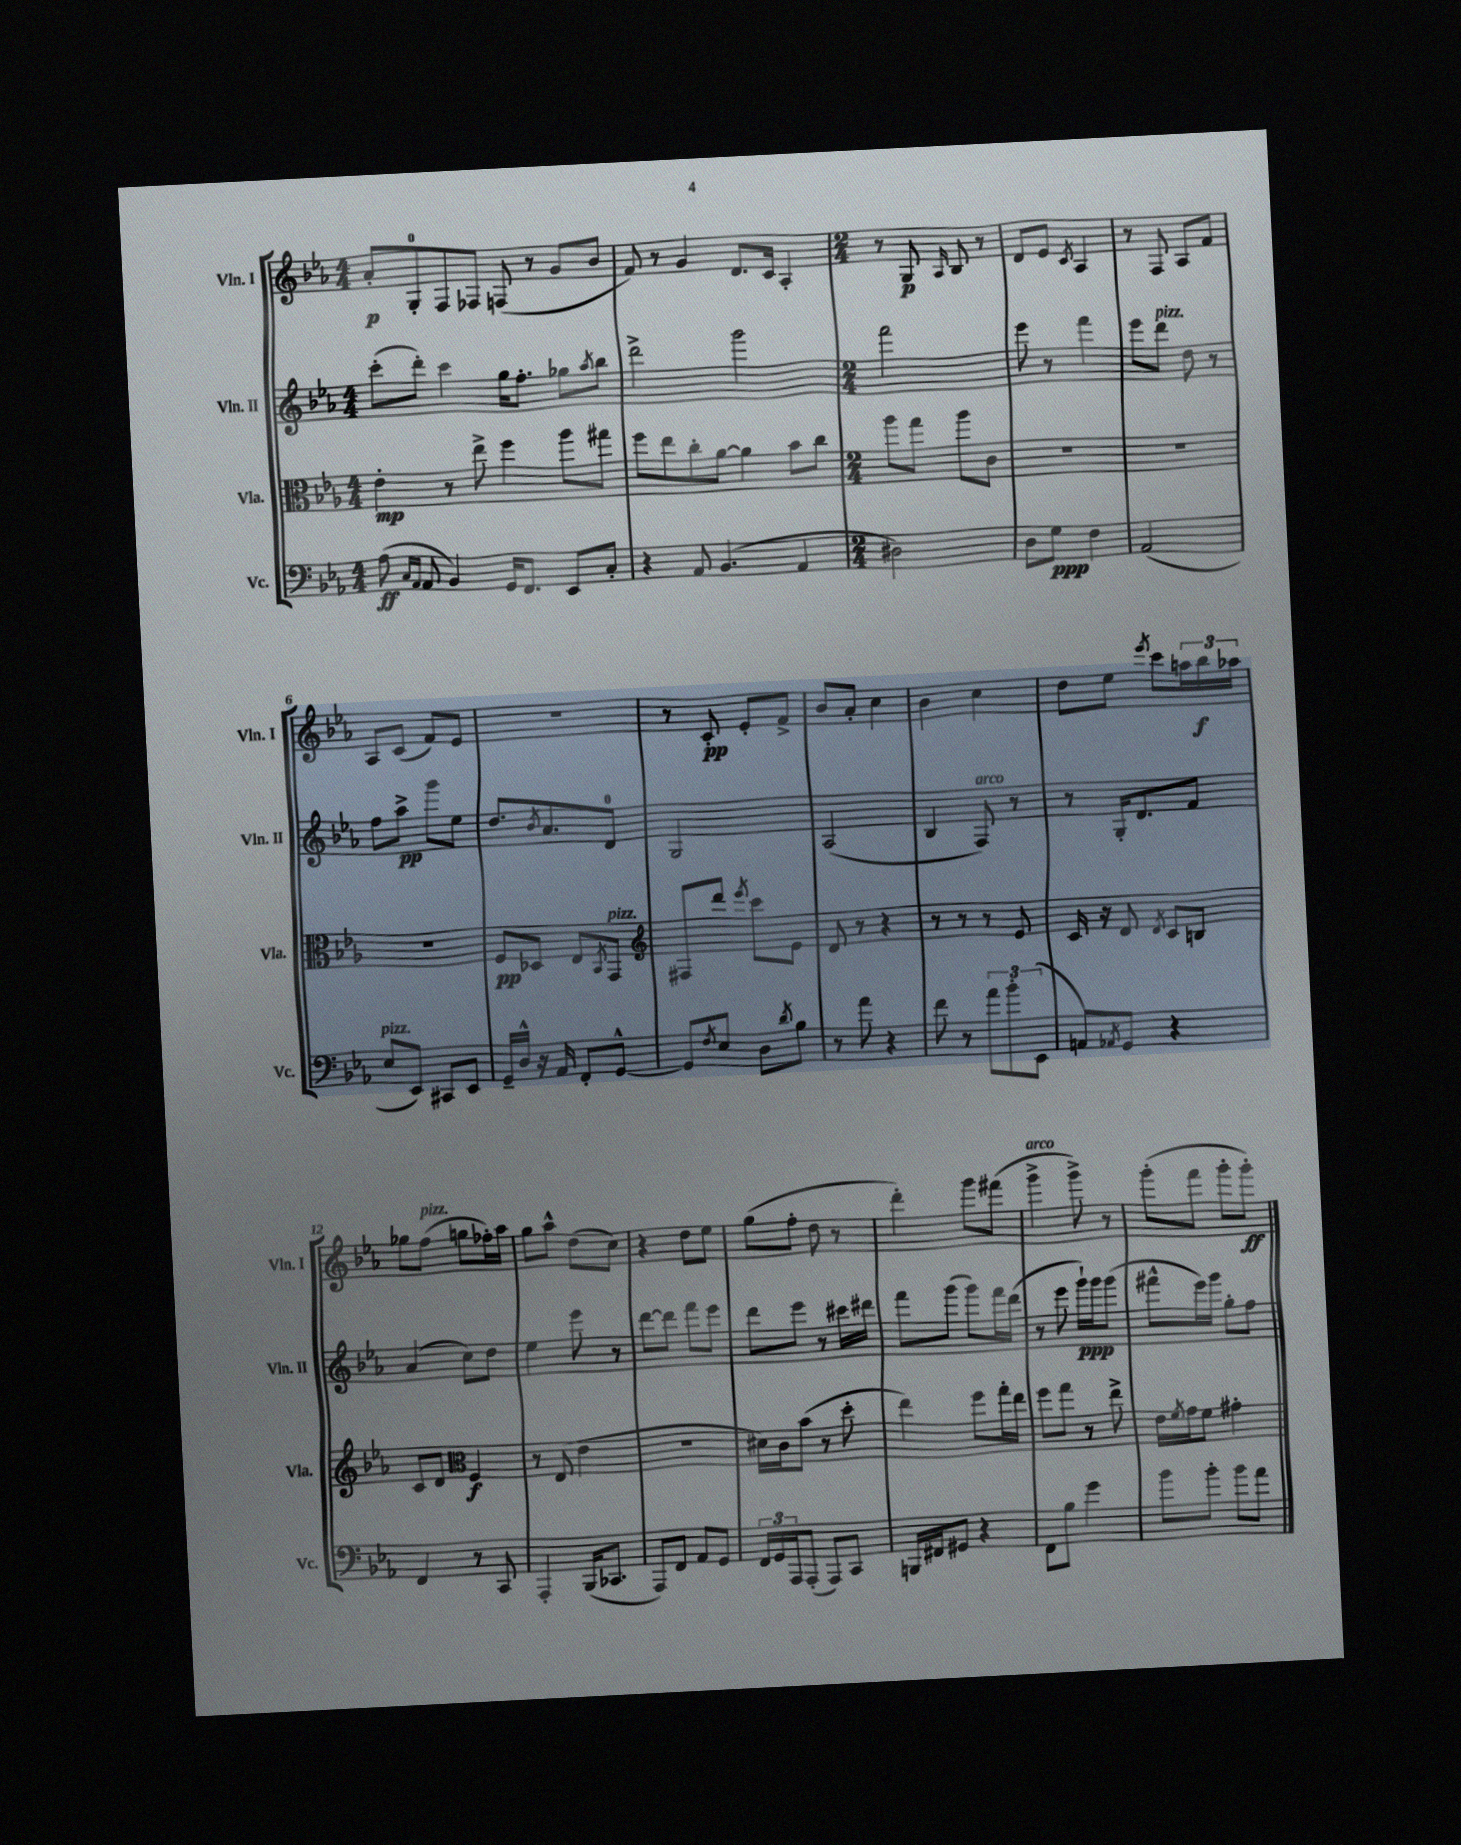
<<
\new StaffGroup <<
\new Staff = "s0" \with { instrumentName = "Vln. I" shortInstrumentName = "Vln. I" } {
    \clef treble \key ees \major \numericTimeSignature \time 4/4
    aes'8-.\p g8-0-. f8 fes8 f8( r8 g'8 bes'8 |
    f'8) r8 g'4 d'8. c'16 aes4-. |
    \numericTimeSignature \time 2/4 r8 g8\p \grace { aes16 } bes8 r8 |
    d'8 ees'8 \acciaccatura { c'8 } aes4 |
    r8 f8 aes8 f'8 |
    aes8 c'8( f'8) ees'8 |
    r2 |
    r8 c'8-.\pp ees'8-. f'8-> |
    bes'8 aes'8-. c''4 |
    bes'4 c''4 |
    d''8 ees''8 \acciaccatura { ees'''8 } c'''8 \tuplet 3/2 { a''16 bes''16\f aes''16 } |
    ges''8 f''8^\markup { \italic "pizz." }( g''8 fes''16-.) aes''16 |
    g''8 aes''8-^ d''8( c''8) |
    r4 d''8 ees''8 |
    g''8( f''8-. d''8 r8 |
    d'''4-.) g'''8 fis'''8( |
    g'''4->^\markup { \italic "arco" } g'''8->) r8 |
    g'''8-.( f'''8 g'''8-. g'''8-.\ff) \bar "|." |
}
\new Staff = "s1" \with { instrumentName = "Vln. II" shortInstrumentName = "Vln. II" } {
    \clef treble \key ees \major \numericTimeSignature \time 4/4
    c'''8-.( d'''8-.) c'''4 g''16 f''8.-. ges''8 \acciaccatura { aes''8 } bes''8 |
    d'''2-> g'''2 |
    \numericTimeSignature \time 2/4 f'''2 |
    ees'''8 r8 f'''4 |
    ees'''8 d'''8^\markup { \italic "pizz." } d''8 r8 |
    f''8 aes''8->\pp g'''8 ees''8 |
    d''8. \acciaccatura { bes'8 } aes'8. d'8-0 |
    g2 |
    aes2( |
    bes4 f8^\markup { \italic "arco" }) r8 |
    r8 g16-. d'8. f'8 |
    aes'4( c''8) d''8 |
    ees''4 ees'''8 r8 |
    d'''8~ d'''8 f'''8 ees'''8 |
    d'''8 ees'''8 r8 cis'''16 dis'''16 |
    f'''8 g'''8( g'''8) f'''16 d'''16( |
    r8 ees'''8 g'''16-!\ppp) g'''16 g'''8( |
    fis'''8-^ ees'''16) g'''16 g''8-. f''8 \bar "|." |
}
\new Staff = "s2" \with { instrumentName = "Vla." shortInstrumentName = "Vla." } {
    \clef alto \key ees \major \numericTimeSignature \time 4/4
    ees'4-.\mp r8 ees''8-> f''4 aes''8 gis''8 |
    f''8 ees''8 c''8-. aes'8~ aes'4 bes'8 c''8 |
    \numericTimeSignature \time 2/4 aes''8 g''8 aes''8 c'8 |
    R2 |
    R2 |
    R2 |
    f8\pp des8 ees8 \acciaccatura { bes,8 } g,8^\markup { \italic "pizz." } |
    \clef treble fis8 d'''8 \acciaccatura { ees'''8 } c'''8 ees'8 |
    d'8 r8 r4 |
    r8 r8 r8 ees'8 |
    c'16 r16 d'8 \acciaccatura { d'8 } c'8 b8 |
    c'8 d'8 \clef alto f4\f |
    r8 ees8( ees'4 |
    R2 |
    dis'16) c'16 bes'8( r8 d''8-. |
    ees''4) f''8 g''16-. ees''16 |
    f''8 g''8 r8 ees''8-> |
    ees'16 \acciaccatura { f'8 } g'16 f'8 gis'4-. \bar "|." |
}
\new Staff = "s3" \with { instrumentName = "Vc." shortInstrumentName = "Vc." } {
    \clef bass \key ees \major \numericTimeSignature \time 4/4
    aes8\ff( \grace { c16 aes,16 } aes,8 bes,4) g,16 f,8. ees,8 c8-. |
    r4 aes,8 bes,4.( aes,4 |
    \numericTimeSignature \time 2/4 dis2) |
    d8 g8\ppp f4 |
    aes,2( |
    ees8^\markup { \italic "pizz." } ees,8) cis,8 ees,8 |
    g,16-- d16-^ r16 aes,16 f,8-. g,8~-^ |
    g,8 \acciaccatura { f8 } ees8 d8 \acciaccatura { d'8 } bes8 |
    r8 aes'8 r4 |
    f'8 r8 \tuplet 3/2 { aes'8 bes'8-. ees,8( } |
    a,8) \acciaccatura { aes,8 } g,8 r4 |
    f,4 r8 c,8 |
    aes,,4-. bes,,16( ces,8. |
    aes,,8) f,8 aes,8 g,8 |
    \tuplet 3/2 { f,16 g,16 aes,,16 } aes,,8-.( aes,,8) c,8 |
    b,,16 fis,16 gis,8 r4 |
    f,8 bes8 g'4 |
    bes'8 bes'8-. bes'8 aes'8 \bar "|." |
}
>>
>>
